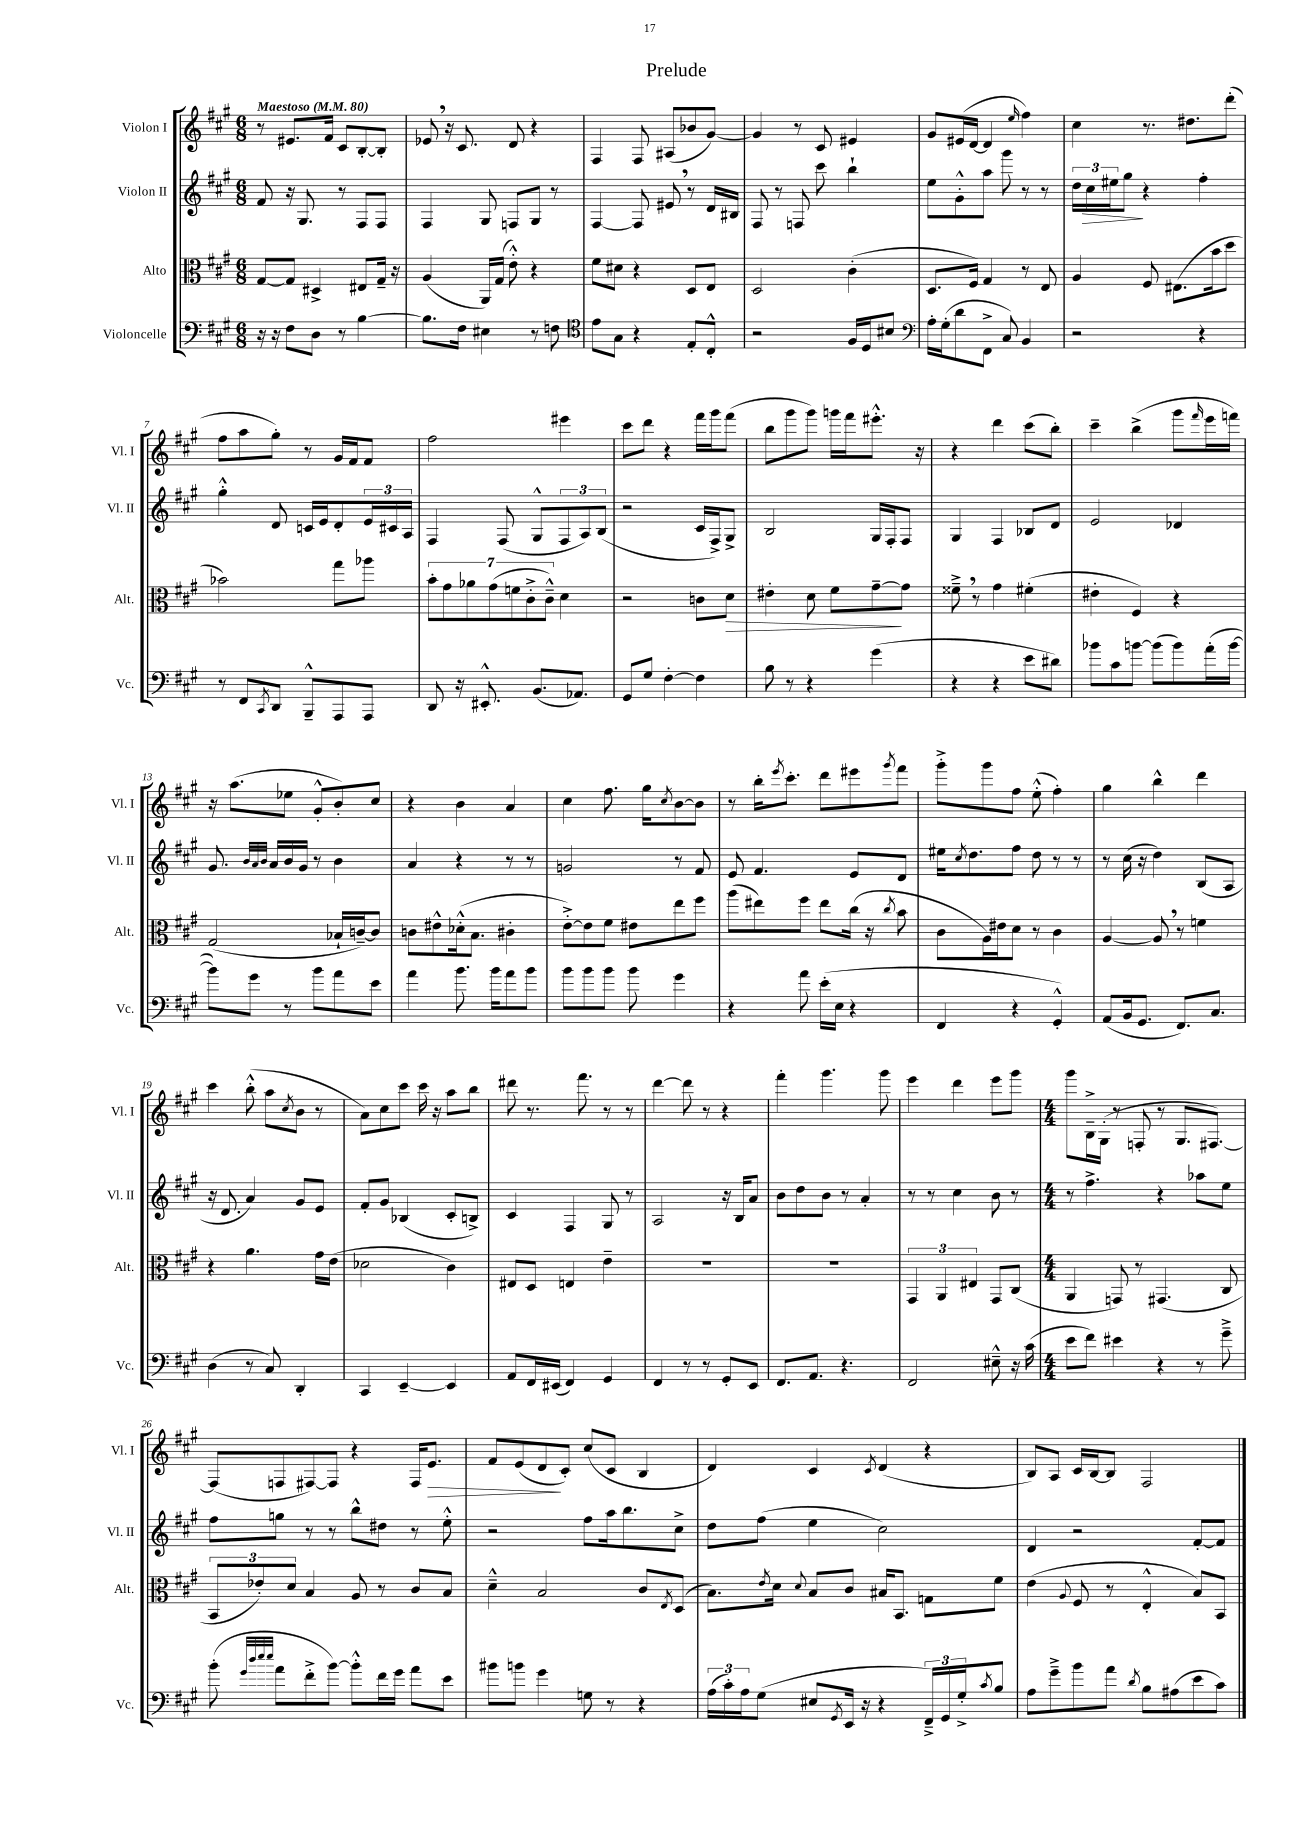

**kern	**kern	**kern	**kern
*staff4	*staff3	*staff2	*staff1
*clefF4	*clefC3	*clefG2	*clefG2
*k[f#c#g#]	*k[f#c#g#]	*k[f#c#g#]	*k[f#c#g#]
*M6/8	*M6/8	*M6/8	*M6/8
*MM80	*MM80	*MM80	*MM80
16r	[8G#	8f#	8r
16r	.	.	.
8F#	8G#]	16r	8.e#
.	.	8.G#	.
8D	4D#^	.	.
.	.	.	16f#
8r	.	8r	8c#
[4B	8E#	8F#	[8B'
.	16G#~	8F#	8B']
.	16r	.	.
=	=	=	=
8.B]	(4A	4F#	8e-
.	.	.	16r
16F#	.	.	8.c#
4E#	16AA)	8G#	.
.	(16G#	.	.
.	8e'^^)	8F	8d
8r	4r	8G#	4r
8F	.	8r	.
=	=	=	=
*clefC4	*	*	*
8e	8f#	[4F#	4F#
8G#	8d#	.	.
4r	4r	8F#]	8F#
.	.	8e#	(8A#
8E'	8D	8r	8b-
8C#'^^	8E	16d	[8g#)
.	.	16B#	.
=	=	=	=
2r	2D	8F#	4g#]
.	.	8r	.
.	.	8F	8r
.	.	8ccc#	8c#
16F#	(4c#'	4bb`	4e#
16D	.	.	.
8B#	.	.	.
=	=	=	=
*clefF4	*	*	*
16A'	8.D	8ee	8g#
(16G#'	.	.	.
8d	.	8g#'^^	(16e#
.	16F#)	.	[16d
8FF#^	4G#	8aa	4d]
8C#)	.	8ggg#	.
.	.	.	16qqee
4BB	8r	8r	4ff#)
.	8E	8r	.
=	=	=	=
2r	4A	24dd	4cc#
.	.	24cc#	.
.	.	24ee#	.
.	.	8gg#	.
.	8F#	4r	8.r
.	(8.E#	.	.
.	.	.	8.dd#
4r	.	4ff#'	.
.	16b	.	.
.	8dd	.	(8ddd'
=	=	=	=
8r	2b-)	4gg#'^^	8ff#
8FF#	.	.	8aa
8qCC#	.	.	.
8DD	.	8d	8gg#')
8BBB~^^	.	16c	8r
.	.	16e	.
8AAA	8gg#	8d'	16g#
.	.	.	16f#
8AAA	8aa-	24e	8f#
.	.	24c#	.
.	.	24A	.
=	=	=	=
8DD	14b'	4F#	2ff#
.	14g#	.	.
16r	.	.	.
.	14a-	.	.
8.EE#'^^	.	.	.
.	(14g#	.	.
.	.	(8F#	.
.	14f	.	.
.	14c#'^	.	.
(8.BB	.	8G#^^	.
.	14c#~^^)	.	.
.	4d	12F#	4eee#
8.AA-)	.	.	.
.	.	12A)	.
.	.	(12B	.
=	=	=	=
8GG#	2r	2r	8ccc#
8G#	.	.	8ddd
[4F#'	.	.	4r
4F#]	8c	16c#	16fff#
.	.	16F#^)	16ggg#
.	8d	8G#^	(8fff#
=	=	=	=
8B	4e#'	2B	8bb
8r	.	.	8ggg#
4r	8d	.	8ggg#)
.	8f#	.	16ggg
.	.	.	16fff#
(4g#	[8g#~	16G#	8.eee#'^^
.	.	16F#'	.
.	8g#]	8F#	.
.	.	.	16r
=	=	=	=
4r	8f##~^	4G#	4r
.	8r	.	.
4r	4g#	4F#	4ddd
8e	(4f#'	8B-	(8ccc#
8d#)	.	8d	8bb')
=	=	=	=
8b-	4e#'	2e	4ccc#~
8c#	.	.	.
[8b	4F#)	.	(4bb^
(8b]	.	.	.
8b)	4r	4d-	8ggg#
.	.	.	16qqfff#
(16a'	.	.	16eee
[16b	.	.	16fff)
=	=	=	=
8b])	(2G#	8.g#	16r
.	.	.	(8.aa
8g#	.	.	.
.	.	32qqb	.
.	.	32qqa	.
.	.	32qqb	.
.	.	16a	.
8r	.	16b	8ee-
.	.	16g#	.
8b	.	8r	8g#'^^
8a	16B-`	4b	8b')
.	[16c~)	.	.
8e	8c]	.	8cc#
=	=	=	=
4a	8c	4a	4r
.	8e#^^	.	.
8.b	(16d-'^^	4r	4b
.	8.B	.	.
16b	.	.	.
8a	4c#'	8r	4a
8b	.	8r	.
=	=	=	=
8b	[8e'^)	2g	4cc#
8b	8e]	.	.
8b	8f#	.	8.ff#
8b	8e#	.	.
.	.	.	16gg#
.	.	.	8qcc#
4g#	8ee	8r	[8b
.	8ff#	8f#	8b]
=	=	=	=
4r	(8aa	8e	8r
.	8ee#)	4.f#	16bb'
.	.	.	8qeee
.	.	.	8.ccc#'
8a	8ff#	.	.
(16e'	8ee#	.	8ddd
16E	.	.	.
4r	(16cc#	8e	8eee#
.	16r	.	.
.	8qcc#	.	8qggg#
.	8b	8d	8fff#
=	=	=	=
4FF#	8c#	16ee#	8ggg#'^
.	.	8qcc#	.
.	.	8.dd	.
.	16A)	.	8ggg#
.	16e#	.	.
4r	8d	8ff#	8ff#
.	8r	8dd	(8ee'^^
4GG#'^^)	4c#	8r	4ff#')
.	.	8r	.
=	=	=	=
(8AA	[4A	8r	4gg#
16BB	.	(16cc#	.
8.GG#	.	16r	.
.	8A]	4dd)	4bb^^
8.FF#)	8r	.	.
.	4f	(8B	4ddd
8.C#	.	.	.
.	.	8A	.
=	=	=	=
(4D	4r	16r	4ccc#
.	.	8.d	.
8r	4.a	4a)	(8bb'^^
8C#)	.	.	8aa
.	.	.	8qcc#
4DD'	.	8g#	8b
.	16g#	8e	8r
.	(16e	.	.
=	=	=	=
4CC#	2d-	8f#'	8a)
.	.	8g#	8cc#
[4EE~	.	(4B-	8ccc#
.	.	.	16ccc#
.	.	.	16r
4EE]	4c#)	8c#'	8aa
.	.	8B^)	8bb
=	=	=	=
8AA	8E#	4c#	8ddd#
16FF#	8D	.	8.r
(16EE#	.	.	.
4FF#)	4E	4F#	.
.	.	.	8.fff#
4GG#	4e~	8G#	8r
.	.	8r	8r
=	=	=	=
4FF#	2.r	2A	[4ddd
8r	.	.	8ddd]
8r	.	.	8r
8GG#'	.	16r	4r
.	.	16B	.
8EE	.	8a	.
=	=	=	=
8.FF#	2.r	8b	4fff#'
.	.	8dd	.
8.AA	.	.	.
.	.	8b	4.ggg#
4.r	.	8r	.
.	.	4a'	.
.	.	.	8ggg#
=	=	=	=
2FF#	6GG#	8r	4eee
.	.	8r	.
.	6AA	.	.
.	.	4cc#	4ddd
.	6E#	.	.
8E#~^^	8GG#	8b	8eee
16r	(8C#	8r	8ggg#
(16c#	.	.	.
=	=	=	=
*M4/4	*M4/4	*M4/4	*M4/4
8e	4AA	8r	8ggg#
8f#)	.	4.ff#^	16B~^
.	.	.	(16G#'
4e#	8GG)	.	8r
.	8r	.	8F'
4r	(4.GG#	4r	8r
.	.	.	8.G#
8r	.	8aa-	.
.	.	.	[8.F#)
8g#~^	8C#	8ee	.
=	=	=	=
(8b'	12BB	8ff#	(8F#]
.	12e-')	.	.
32qqg#	.	.	.
32qqdd	.	.	.
32qqee	.	.	.
32qqee	.	.	.
8a	.	8gg	8F
.	12d	.	.
8f#'^	4B	8r	[8F#)
[8b)	.	8r	8F#]
8b'^^]	8A	8bb^^	4r
16f#	8r	8dd#	.
16g#	.	.	.
8a	8c#	8r	16F#
.	.	.	8.e
8e	8B	8ee'^^	.
=	=	=	=
8b#	4d~^^	2r	8f#
8b	.	.	(8e
4g#	2B	.	8d
.	.	.	8c#')
8G	.	8ff#	(8cc#
8r	.	16aa	8c#
.	.	8.bb	.
4r	8c#	.	4B
.	8qE	.	.
.	(8D	8cc#^	.
=	=	=	=
(24A	8.B)	8dd	4d)
24c#')	.	.	.
24A	.	.	.
(8G#	.	(8ff#	.
.	8qe	.	.
.	16d	.	.
.	8qqd	.	.
8E#	8B	4ee	4c#
8qGG#	.	.	.
16EE	8c#	.	.
16r	.	.	.
.	.	.	8qc#
4r	16B#	2cc#)	(4d
.	8.BB	.	.
24FF#~^)	8G	.	4r
24GG#	.	.	.
24G#'^	.	.	.
8qc#	.	.	.
8B	8f#	.	.
=	=	=	=
8A	(4e	4d	8B)
8g#~^	.	.	8A
.	8qqA	.	.
8b	8F#	2r	16c#
.	.	.	[16B
8a	8r	.	8B]
8qd	.	.	.
8B	4E'^^	.	2F#
(8A#	.	.	.
8e	8B)	[8f#'	.
8c#)	8BB	8f#]	.
==	==	==	==
*-	*-	*-	*-
